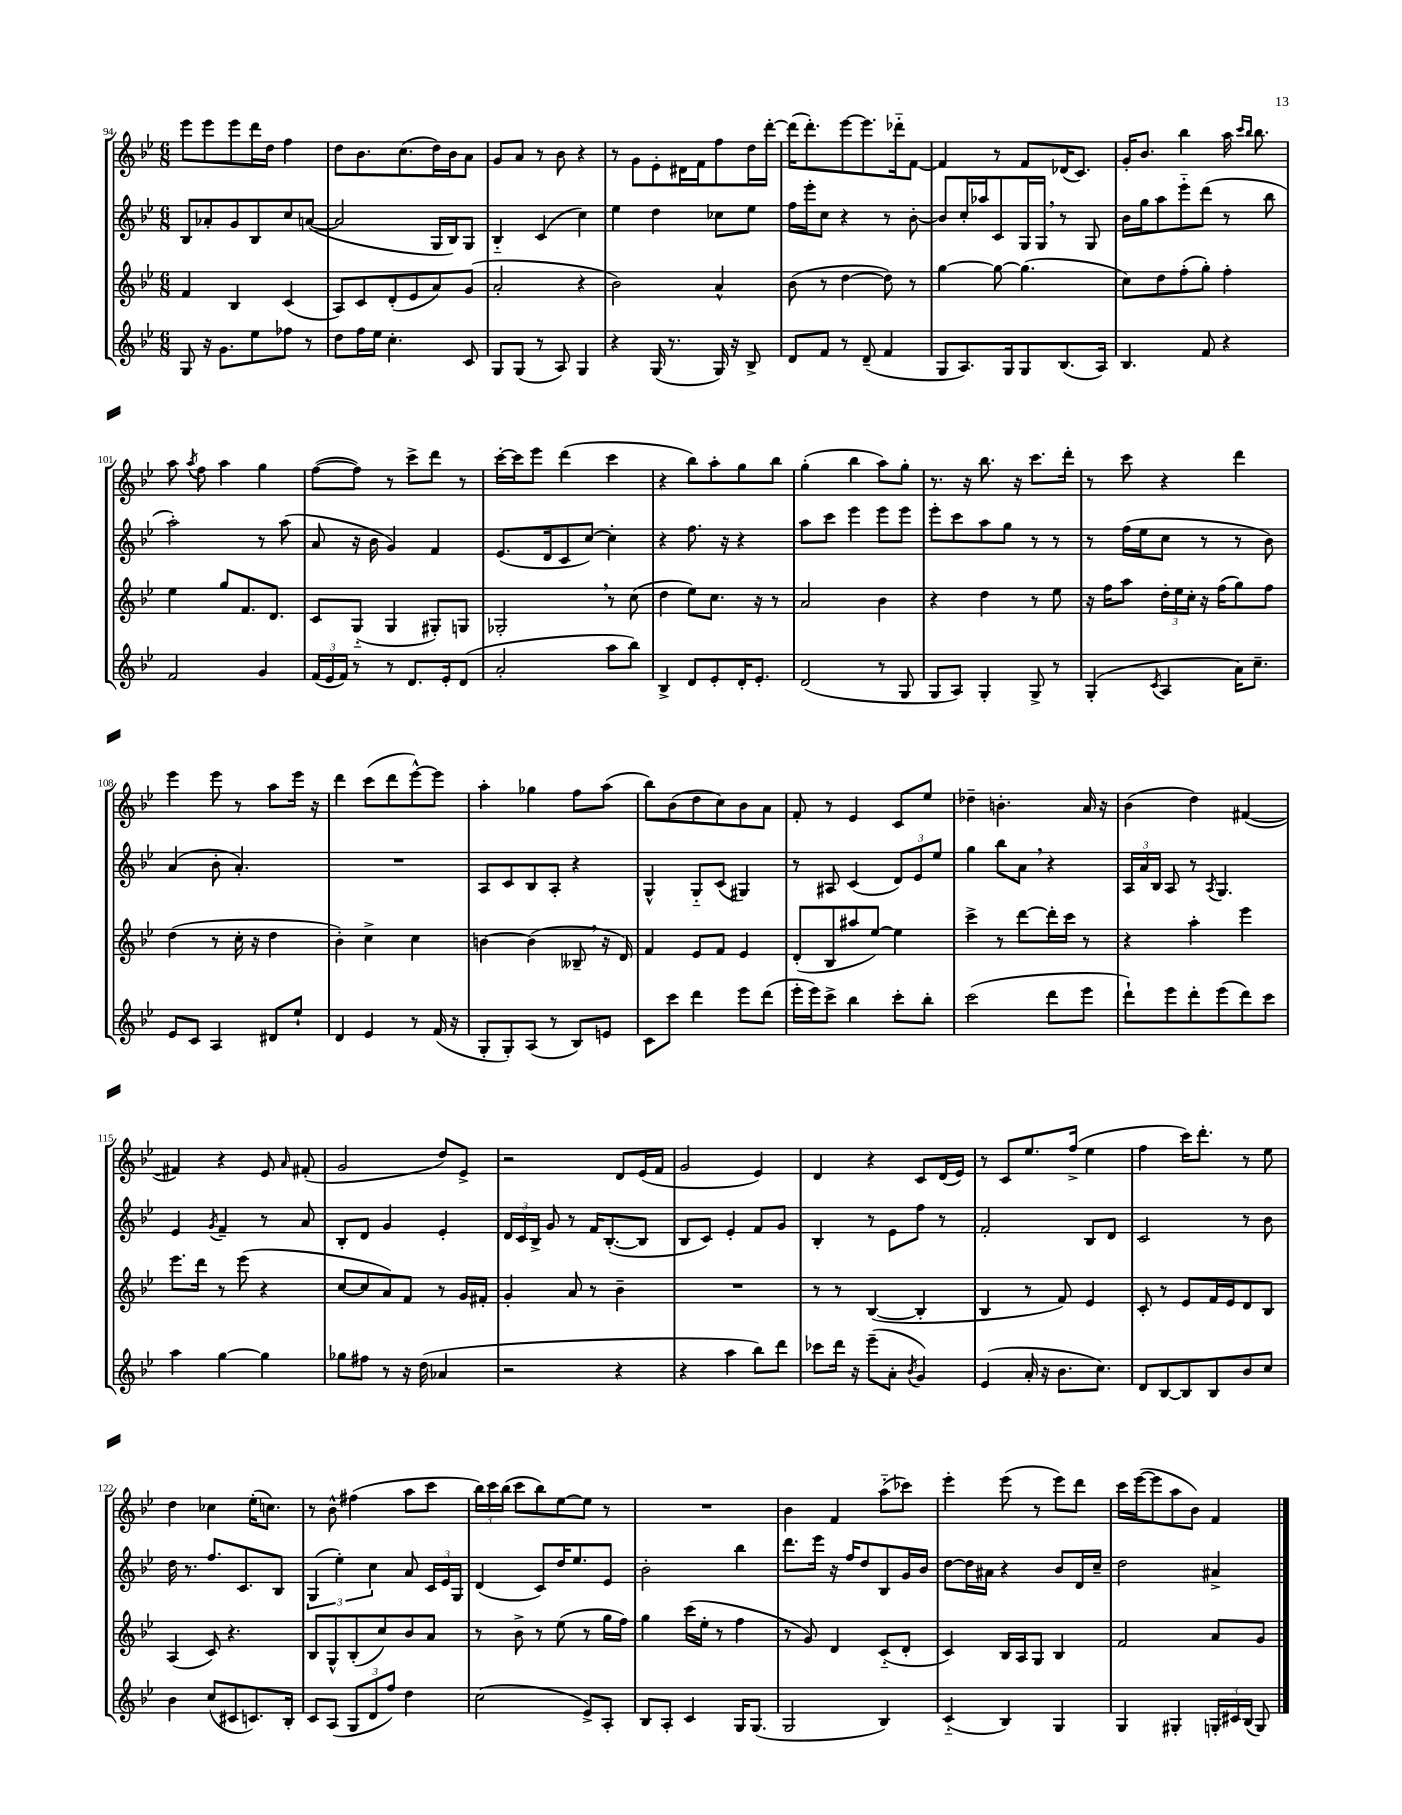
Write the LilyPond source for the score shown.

<<
\new StaffGroup <<
\new Staff = "s0" {
    \clef treble \key bes \major \numericTimeSignature \time 6/8
    \autoBeamOff ees'''8[ ees'''8 ees'''8 d'''16 d''16] f''4 |
    d''8[ bes'8. c''8.( d''16) bes'16 a'8] |
    g'8[ a'8] r8 bes'8 r4 |
    r8 g'8[ ees'8-. dis'16 f'16 f''8 d''16 d'''16]~-. |
    d'''16[( d'''8.-.) ees'''8~ ees'''8. des'''16-_ f'8]~ |
    f'4 r8 f'8[ des'16( c'8.]) |
    g'16[-. bes'8.] bes''4 a''16 \grace { c'''16[ bes''16] } bes''8. |
    a''8 \acciaccatura { a''8 } f''8 a''4 g''4 |
    f''8[~( f''8]) r8 c'''8[-> d'''8] r8 |
    c'''16[~-. c'''16 ees'''8] d'''4( c'''4 |
    r4 bes''8[) a''8-. g''8 bes''8] |
    g''4-.( bes''4 a''8[) g''8]-. |
    r8. r16 bes''8. r16 c'''8.[ d'''16]-. |
    r8 c'''8 r4 d'''4 |
    ees'''4 ees'''8 r8 a''8[ ees'''16] r16 |
    d'''4 c'''8[( d'''8 ees'''8~-^) ees'''8] |
    a''4-. ges''4 f''8[ a''8]( |
    bes''8[) bes'8( d''8 c''8) bes'8 a'8] |
    f'8-. r8 ees'4 c'8[ ees''8] |
    des''4-- b'4.-. a'16 r16 |
    bes'4( d''4) fis'4~( |
    fis'4) r4 ees'8 \grace { a'16 } fis'8-.( |
    g'2 d''8[) ees'8]-> |
    r2 d'8[ ees'16( f'16] |
    g'2 ees'4) |
    d'4 r4 c'8[ d'16( ees'16]) |
    r8 c'8[ ees''8. f''16]->( ees''4 |
    f''4 c'''16[) d'''8.]-. r8 ees''8 |
    d''4 ces''4 ees''16[-.( c''8.]) |
    r8 bes'8-^ fis''4( a''8[ c'''8] |
    \tuplet 3/2 { bes''16[) c'''16 bes''16]( } c'''8[ bes''8) ees''8~ ees''8] r8 |
    R2. |
    bes'4 f'4 a''8[-_( ces'''8]) |
    ees'''4-. ees'''8( r8 ees'''8[) d'''8] |
    c'''16[ ees'''16~( ees'''8 a''8 bes'8]) f'4 \bar "|." |
}
\new Staff = "s1" {
    \clef treble \key bes \major \numericTimeSignature \time 6/8
    \autoBeamOff bes8[ aes'8-. g'8 bes8 c''8 a'8]~( |
    a'2 g16[ bes16) g8] |
    bes4-_ c'4( c''4) |
    ees''4 d''4 ces''8[ ees''8] |
    f''16[ ees'''16-. c''8] r4 r8 bes'8~-. |
    bes'8[ c''16-. aes''16 c'8 g16 g16] \breathe r8 g8 |
    bes'16[ g''16 a''8 ees'''8-_ d'''8]( r8 bes''8 |
    a''2-.) r8 a''8( |
    a'8 r16 bes'16 g'4) f'4 |
    ees'8.[( d'16 c'8 c''8]~) c''4-. |
    r4 f''8. r16 r4 |
    a''8[ c'''8] ees'''4 ees'''8[ ees'''8] |
    ees'''8[-. c'''8 a''8 g''8] r8 r8 |
    r8 f''16[( ees''16 c''8] r8 r8 bes'8) |
    a'4( bes'8-. a'4.-.) |
    R2. |
    a8[ c'8 bes8 a8]-. r4 |
    g4-^ g8[-_ c'8]( gis4) |
    r8 ais8 c'4( \tuplet 3/2 { d'8[) ees'8 ees''8] } |
    g''4 bes''8[ a'8] \breathe r4 |
    \tuplet 3/2 { a16[ a'16 bes16] } a8 r8 \acciaccatura { a8 } g4. |
    ees'4 \acciaccatura { g'8 } f'4-- r8 a'8 |
    bes8[-. d'8] g'4 ees'4-. |
    \tuplet 3/2 { d'16[ c'16 bes16]-> } g'8 r8 f'16[ bes8.~-.( bes8] |
    bes8[ c'8]) ees'4-. f'8[ g'8] |
    bes4-. r8 ees'8[ f''8] r8 |
    f'2-. bes8[ d'8] |
    c'2 r8 bes'8 |
    d''16 r8. f''8.[ c'8. bes8] |
    \tuplet 3/2 { g4( ees''4-.) c''4 } a'8 \tuplet 3/2 { c'16[ ees'16 g16] } |
    d'4( c'8[) d''16 ees''8. ees'8] |
    bes'2-. bes''4 |
    d'''8.[ ees'''16] r16 f''16[ d''8 bes8 g'16 bes'16] |
    d''8[~ d''16 ais'16] r4 bes'8[ d'16 c''16]-- |
    d''2 ais'4-> \bar "|." |
}
\new Staff = "s2" {
    \clef treble \key bes \major \numericTimeSignature \time 6/8
    \autoBeamOff f'4 bes4 c'4( |
    a8[) c'8 d'8-.( ees'8 a'8) g'8]( |
    a'2-. r4 |
    bes'2) a'4-^ |
    bes'8( r8 d''4~ d''8) r8 |
    g''4~ g''8~ g''4.( |
    c''8[) d''8 f''8-.( g''8]-.) f''4-. |
    ees''4 g''8[ f'8. d'8.] |
    c'8[ g8]-_( g4 gis8[-.) g8] |
    ges2-. \breathe r8 c''8( |
    d''4 ees''8[) c''8.] r16 r8 |
    a'2 bes'4 |
    r4 d''4 r8 ees''8 |
    r16 f''16[ a''8] \tuplet 3/2 { d''16[-. ees''16 c''16]-. } r16 f''16[( g''8) f''8] |
    d''4( r8 c''16-. r16 d''4 |
    bes'4-.) c''4-> c''4 |
    b'4~ b'4( beses8-- \breathe r16 d'16) |
    f'4 ees'8[ f'8] ees'4 |
    d'8[-.( bes8 ais''8 ees''8]~) ees''4 |
    c'''4-> r8 d'''8[~ d'''16-. c'''16] r8 |
    r4 a''4-. ees'''4 |
    ees'''8.[ d'''16] r8 ees'''8( r4 |
    c''8[~ c''8 a'8) f'8] r8 g'16[ fis'16]-. |
    g'4-. a'8 r8 bes'4-- |
    R2. |
    r8 r8 bes4~( bes4-. |
    bes4 r8 f'8) ees'4 |
    c'8-. r8 ees'8[ f'16 ees'16 d'8 bes8] |
    a4( c'8) r4. |
    bes8[ g8-^ bes8-.( c''8) bes'8 a'8] |
    r8 bes'8-> r8 ees''8( r8 g''16[ f''16]) |
    g''4 c'''16[( ees''16]-. r8 f''4 |
    r8 g'8) d'4 c'8[-_( d'8]-. |
    c'4) bes16[ a16 g8] bes4 |
    f'2 a'8[ g'8] \bar "|." |
}
\new Staff = "s3" {
    \clef treble \key bes \major \numericTimeSignature \time 6/8
    \autoBeamOff g8 r16 g'8.[ ees''8 fes''8] r8 |
    d''8[ f''16 ees''16] c''4.-. c'8 |
    g8[ g8]( r8 a8) g4 |
    r4 g16( r8. g16) r16 bes8-> |
    d'8[ f'8] r8 d'8--( f'4 |
    g8[ a8.) g16 g8 bes8.( a16]) |
    bes4. f'8 r4 |
    f'2 g'4 |
    \tuplet 3/2 { f'16[( ees'16 f'16]) } r8 r8 d'8.[ ees'16-. d'8]( |
    a'2-. a''8[ bes''8]) |
    bes4-> d'8[ ees'8-. d'16-. ees'8.]-. |
    d'2( r8 g8 |
    g8[ a8]) g4-. g8-> r8 |
    g4-.( \acciaccatura { c'8 } a4 a'16[) c''8.]-- |
    ees'8[ c'8] a4 dis'8[ ees''8]-! |
    d'4 ees'4 r8 f'16( r16 |
    g8[-. g8-.) a8]( r8 bes8[) e'8] |
    c'8[ c'''8] d'''4 ees'''8[ d'''8]( |
    ees'''16[-. ees'''16) c'''8]-> bes''4 c'''8[-. bes''8]-. |
    c'''2( d'''8[ ees'''8] |
    d'''8[-!) ees'''8 d'''8-. ees'''8( d'''8) c'''8] |
    a''4 g''4~ g''4 |
    ges''8[ fis''8] r8 r16 d''16( aes'4 |
    r2 r4 |
    r4 a''4 bes''8[) d'''8] |
    ces'''8[ d'''16] r16 ees'''8[--( a'8]-. \acciaccatura { bes'8 } g'4) |
    ees'4( a'16-. r16 bes'8.[ c''8.]) |
    d'8[ bes8~ bes8 bes8 bes'8 c''8] |
    bes'4 c''8[( cis'8 c'8.) bes16]-. |
    c'8[ a8]( \tuplet 3/2 { g8[ d'8 f''8]) } d''4 |
    c''2( ees'8[->) a8]-. |
    bes8[ a8]-. c'4 g16[ g8.]( |
    g2 bes4) |
    c'4-_( bes4) g4 |
    g4 gis4-. \tuplet 3/2 { g16[-. cis'16 bes16]( } g8) \bar "|." |
}
>>
>>
\layout { \context { \Score currentBarNumber = #94 } }
